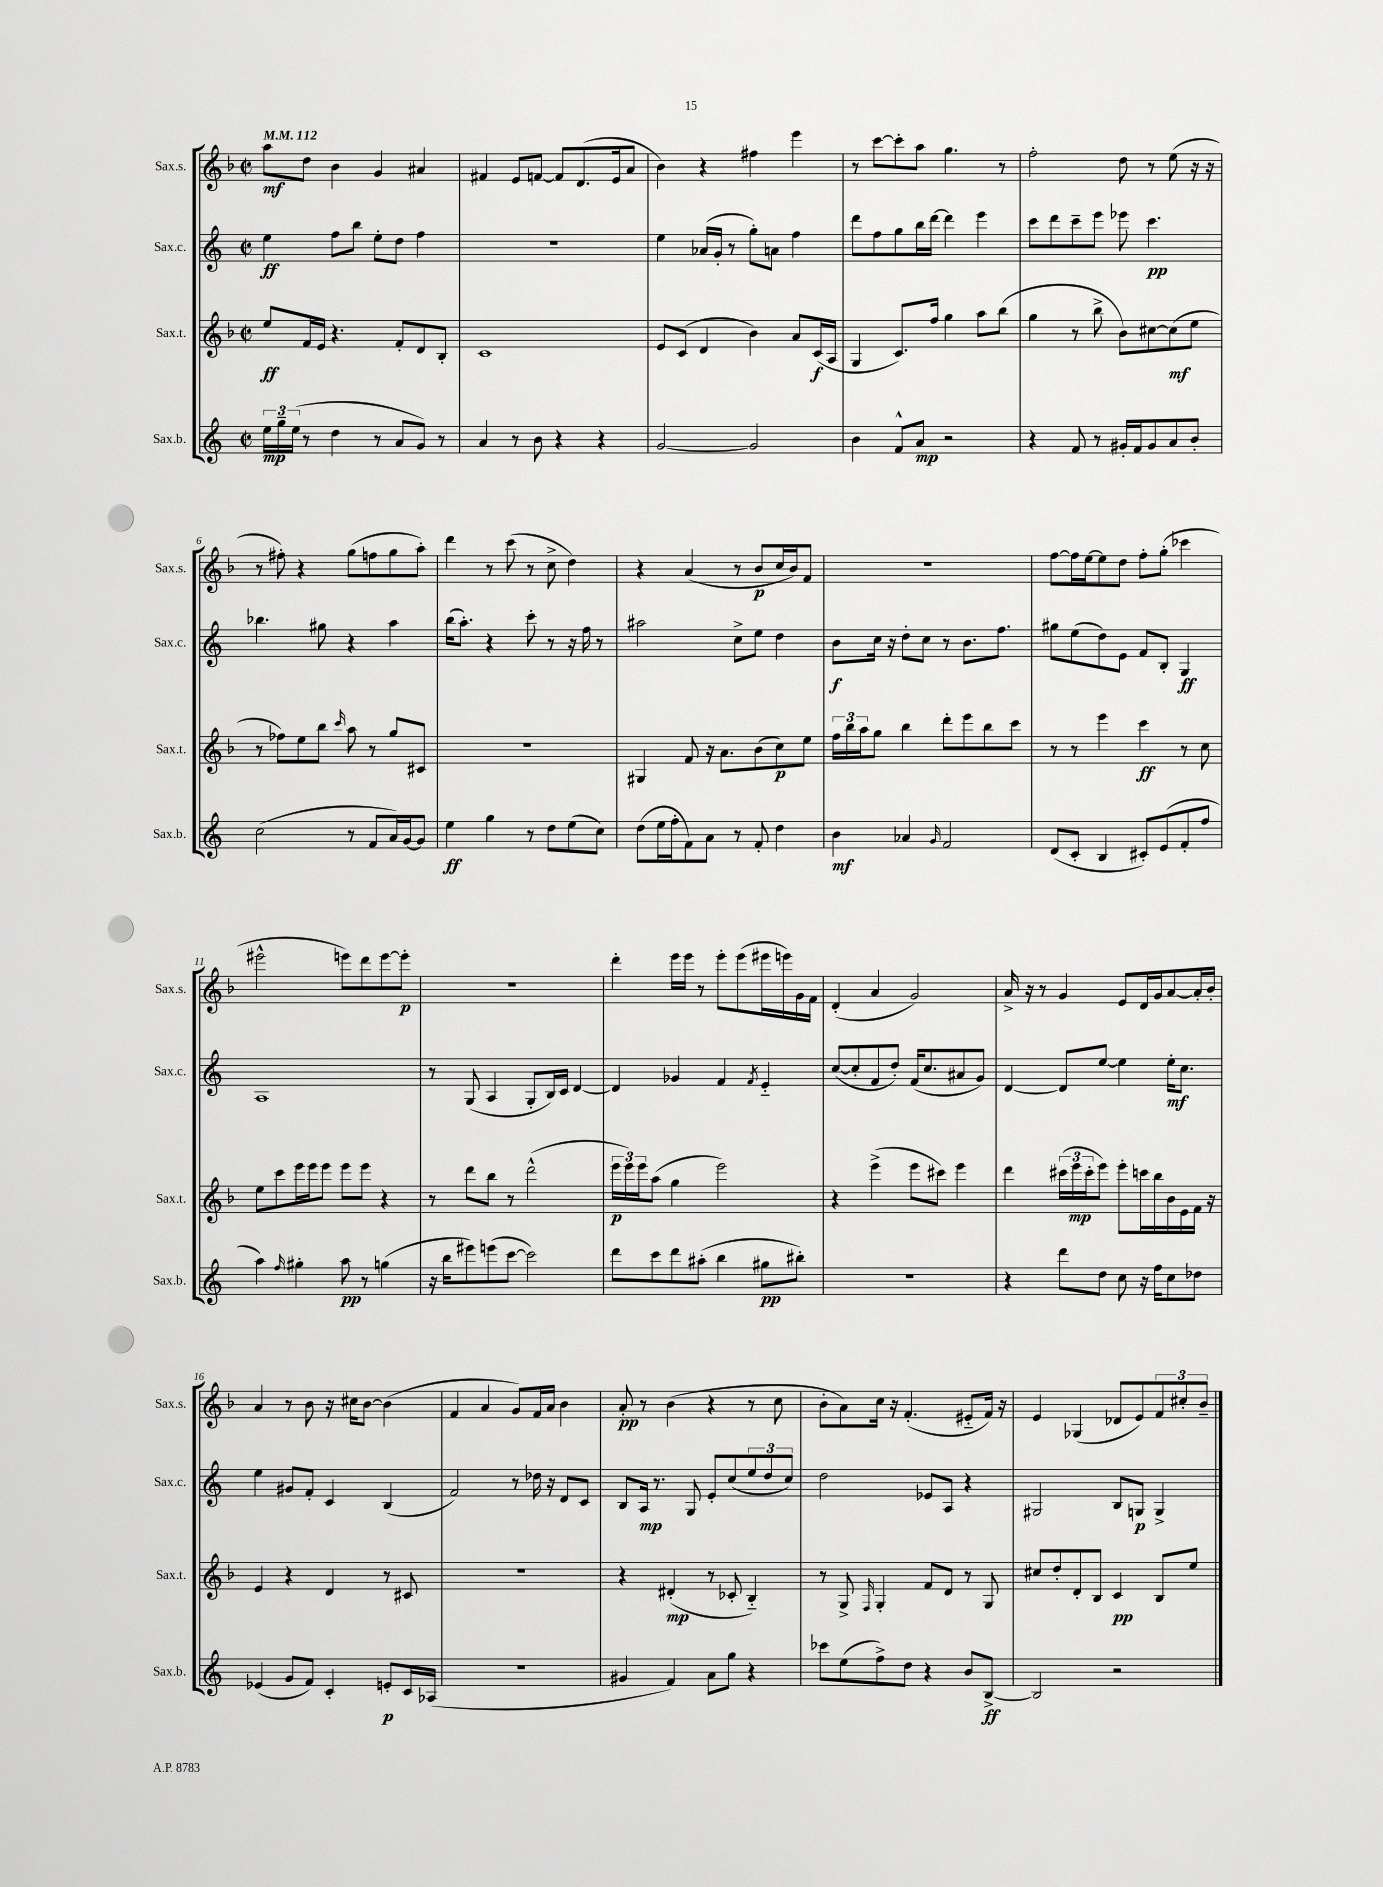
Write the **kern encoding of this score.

**kern	**kern	**kern	**kern
*staff4	*staff3	*staff2	*staff1
*clefG2	*clefG2	*clefG2	*clefG2
*k[]	*k[b-]	*k[]	*k[b-]
*M2/2	*M2/2	*M2/2	*M2/2
*met(c|)	*met(c|)	*met(c|)	*met(c|)
*MM112	*MM112	*MM112	*MM112
24ee	8ee	4ee	8aa
24gg~	.	.	.
(24ee	.	.	.
8r	16f	.	8dd
.	16e	.	.
4dd	4.r	8ff	4b-
.	.	8bb	.
8r	.	8ee'	4g
8a	8f'	8dd	.
8g)	8d	4ff	4a#
8r	8B-'	.	.
=	=	=	=
4a	1c	1r	4f#
8r	.	.	8e
8b	.	.	[8f
4r	.	.	8f]
.	.	.	(8.d
4r	.	.	.
.	.	.	16e
.	.	.	8a
=	=	=	=
[2g	8e	4ee	4b-)
.	(8c	.	.
.	4d	(16a-	4r
.	.	16g'	.
.	.	8r	.
2g]	4b-)	8gg')	4ff#
.	.	8a	.
.	8a	4ff	4eee
.	(16c	.	.
.	16A	.	.
=	=	=	=
4b	4G	8ddd	8r
.	.	8ff	[8ccc
8f^^	8.c)	8gg	8ccc']
8a	.	16bb	8aa
.	16ff	[16ddd	.
2r	4gg	4ddd]	4.gg
.	8aa	4eee	.
.	(8bb-	.	8r
=	=	=	=
4r	4gg	8ccc	2ff'
.	.	8ddd	.
8f	8r	8ccc~	.
8r	8bb-^	8eee	.
16g#'	8b-)	8eee-	8dd
16f	.	.	.
8g#	[8cc#	4.ccc	8r
8a	(8cc#]	.	(8ee
8b'	8ee	.	16r
.	.	.	16r
=	=	=	=
(2cc	8r	4.bb-	8r
.	8ff-)	.	8ff#')
.	8ee	.	4r
.	8bb-	8gg#	.
.	16qqccc	.	.
8r	8aa	4r	(8gg
8f	8r	.	8ff
16a)	8gg	4aa	8gg
[16g	.	.	.
8g]	8c#	.	8aa')
=	=	=	=
4ee	1r	(16bb	4ddd
.	.	8.aa')	.
4gg	.	4r	8r
.	.	.	(8ccc
8r	.	8ccc'	8r
8dd	.	8r	8cc^
(8ee	.	16r	4dd)
.	.	16ff	.
8cc)	.	8r	.
=	=	=	=
(8dd	4G#	2aa#	4r
16ee	.	.	.
16ff'	.	.	.
8f)	8f	.	(4a
8a	16r	.	.
.	8.a	.	.
8r	.	8cc^	8r
8f'	(8b-	8ee	8b-
4dd	8cc)	4dd	16cc
.	.	.	16b-)
.	8ee	.	8f
=	=	=	=
4b	24ff	8b	1r
.	24bb-	.	.
.	24aa	.	.
.	8gg	16cc	.
.	.	16r	.
4a-	4bb-	8dd'	.
.	.	8cc	.
16qqg	.	.	.
2f	8ddd'	8r	.
.	8eee	8.b	.
.	8bb-	.	.
.	.	8.ff	.
.	8ccc	.	.
=	=	=	=
(8d	8r	8gg#	[8ff
8c'	8r	(8ee	16ff]
.	.	.	[16ee
4B	4eee	8dd)	8ee]
.	.	8e	8dd
8c#')	4ccc	8f	8ff'
(8e	.	8B'	(8gg'
8f'	8r	4G	4ccc-
8ff	8cc	.	.
=	=	=	=
4aa)	8ee	1A	2eee#^^
.	8ccc	.	.
16qqff	.	.	.
4gg#'	16eee	.	.
.	16eee	.	.
.	8eee	.	.
8aa	8eee	.	8eee)
8r	8eee	.	8ddd
(4gg	4r	.	[8eee
.	.	.	8eee']
=	=	=	=
16r	8r	8r	1r
16bb	.	.	.
8eee#)	8ddd	(8G	.
(8eee	8bb-	4A	.
[8ccc	8r	.	.
2ccc])	(2ddd^^	8G'	.
.	.	16B)	.
.	.	16c	.
.	.	[4d	.
=	=	=	=
8ddd	24eee	4d]	4ddd'
.	24eee)	.	.
.	24eee	.	.
8ccc	(8aa	.	.
8ddd	4gg	4g-	16eee
.	.	.	16eee
(8aa#'	.	.	8r
4bb	2eee)	4f	8eee'
.	.	.	(8eee
.	.	8qf	.
8gg#	.	4e'~	16eee#
.	.	.	16eee)
8bb#')	.	.	16g
.	.	.	16f
=	=	=	=
1r	4r	([8cc	(4d'
.	.	8cc']	.
.	(4eee^	8f	4a
.	.	8dd')	.
.	8eee	(16f	2g)
.	.	8.cc	.
.	8ccc#)	.	.
.	4eee	8a#	.
.	.	8g)	.
=	=	=	=
4r	4ddd	[4d	16a^
.	.	.	16r
.	.	.	8r
8ddd	(24ccc#	8d]	4g
.	24eee	.	.
.	24ccc#'	.	.
8dd	8eee)	[8ee	.
8cc	8eee'	4ee]	8e
16r	16ccc	.	16d
16ff	16bb-	.	16g
8cc	16b-	16ee'	[8a
.	16e	8.cc	.
8dd-	16f	.	16a']
.	16r	.	16b-'
=	=	=	=
(4e-	4e	4ee	4a
8g	4r	8g#	8r
8f)	.	8f'	8b-
4c'	4d	4c	16r
.	.	.	16cc#
.	.	.	[8b-
8e'	8r	(4B	(4b-]
16c	8c#	.	.
(16A-	.	.	.
=	=	=	=
1r	1r	2f)	4f
.	.	.	4a
.	.	8r	8g)
.	.	16dd-	16f
.	.	16r	16a
.	.	8d	4b-
.	.	8c	.
=	=	=	=
4g#	4r	8B	8a'
.	.	16A	8r
.	.	8.r	.
4f)	(4d#'	.	(4b-
.	.	8G	.
8a	8r	8e'	4r
8gg	8c-'	(8cc	.
4r	4B-'~)	12ee	8r
.	.	12dd	.
.	.	.	8cc
.	.	12cc)	.
=	=	=	=
8ccc-	8r	2dd	8b-'
(8ee	8G^	.	8a)
.	16qqF	.	.
8ff^)	4G'	.	16cc
.	.	.	16r
8dd	.	.	(4.f'
4r	8f	8e-	.
.	8d	8A	.
8b	8r	4r	8e#'~
[8B^	8G	.	16f)
.	.	.	16r
=	=	=	=
2B]	8cc#	2G#	4e
.	8dd'	.	.
.	8d'	.	(4G-
.	8B-	.	.
2r	4c	8B	8d-
.	.	8G	8e)
.	8B-	4G^	12f
.	.	.	12cc#'
.	8ee	.	.
.	.	.	12b-~
==	==	==	==
*-	*-	*-	*-
